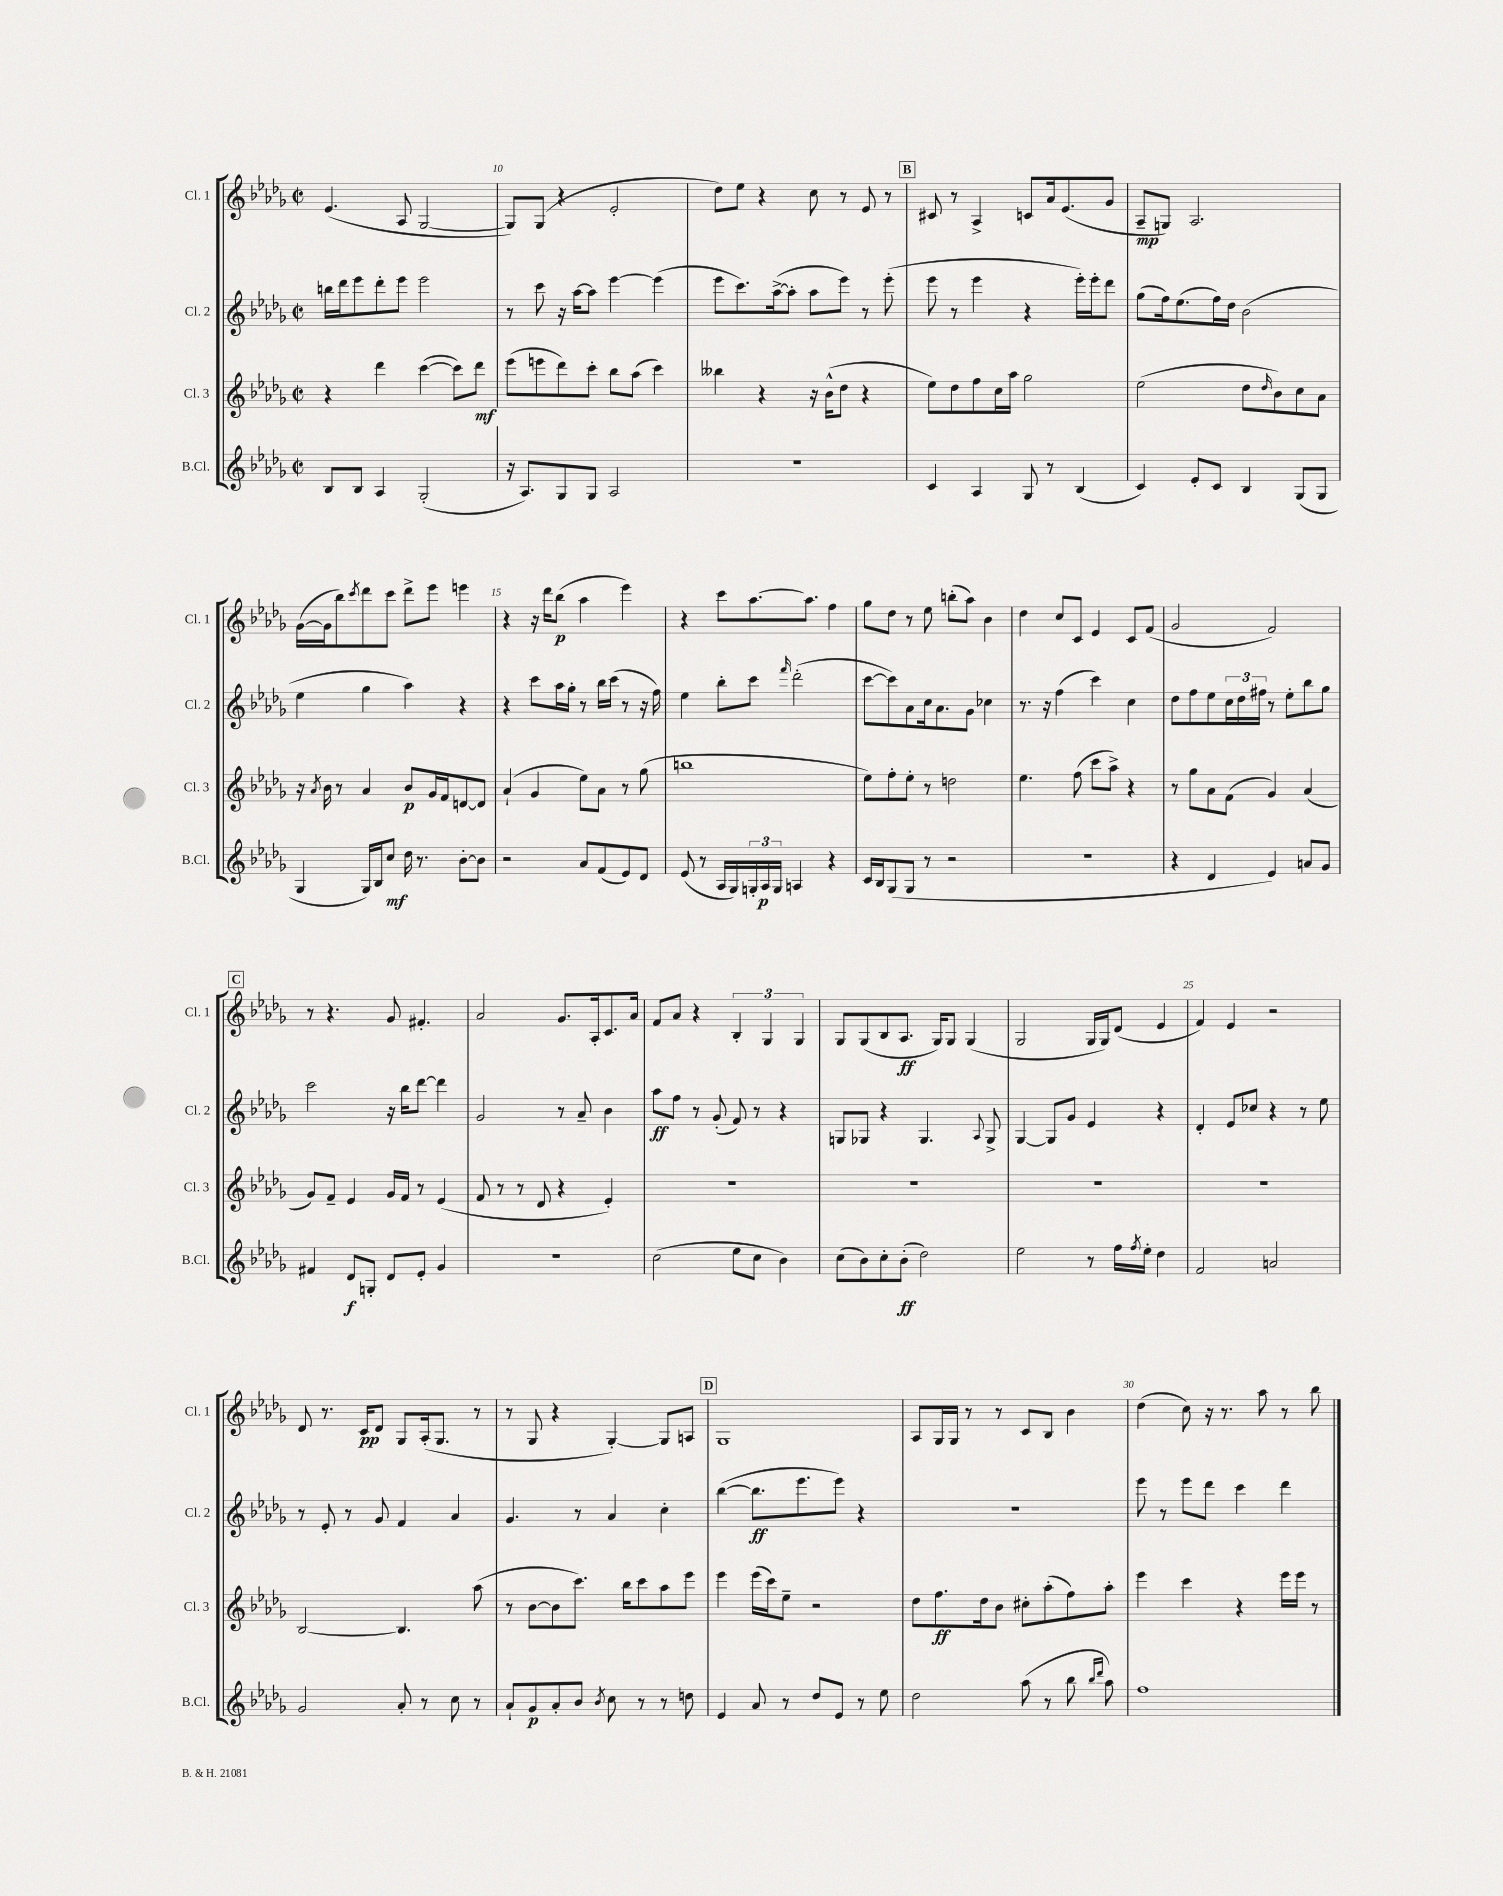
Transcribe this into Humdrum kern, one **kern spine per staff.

**kern	**kern	**kern	**kern
*staff4	*staff3	*staff2	*staff1
*clefG2	*clefG2	*clefG2	*clefG2
*k[b-e-a-d-g-]	*k[b-e-a-d-g-]	*k[b-e-a-d-g-]	*k[b-e-a-d-g-]
*M2/2	*M2/2	*M2/2	*M2/2
*met(c|)	*met(c|)	*met(c|)	*met(c|)
8B-	4r	16bb	(4.e-
.	.	16ddd-	.
8B-	.	8eee-	.
4A-	4ddd-	8ddd-'	.
.	.	8eee-	8A-
(2G-'	([4ccc	2eee-	[2G-
.	8ccc])	.	.
.	8ddd-	.	.
=	=	=	=
16r	(8eee-	8r	8G-])
8.A-)	.	.	.
.	8eee	8ccc	(8G-
8G-	8ddd-)	16r	4r
.	.	[16aa-	.
8G-	8ccc'	8aa-]	.
2A-	8bb-	[4eee-	2e-'
.	(8aa-	.	.
.	4ccc)	(4eee-]	.
=	=	=	=
1r	4bb--	8eee-	8dd-)
.	.	8.ccc)	8ee-
.	4r	.	4r
.	.	([16aa-^	.
.	.	8aa-']	.
.	16r	8aa-	8cc
.	(16b-^^	.	.
.	8dd-	8eee-)	8r
.	4r	8r	8e-
.	.	(8eee-'	8r
=	=	=	=
4c	8ee-)	8eee-	8c#
.	8dd-	8r	8r
4A-	8ff	4eee-	4A-^
.	16cc	.	.
.	16aa-	.	.
8G-	2gg-	4r	8c
8r	.	.	16a-
.	.	.	(8.e-
(4B-	.	16eee-')	.
.	.	16eee-'	.
.	.	8ddd-	8g-
=	=	=	=
4c)	(2ee-	(8gg-	8A-~
.	.	16ff)	8G)
.	.	(8.ee-	.
8e-'	.	.	2.A-
8c	.	16ff)	.
.	.	16dd-	.
4B-	8dd-	(2b-	.
.	16qqdd-	.	.
.	8b-)	.	.
(8G-	8cc	.	.
8G-	8a-	.	.
=	=	=	=
4G-	16r	4ee-	([16g-
.	8qa-	.	.
.	16b-	.	16g-]
.	8r	.	8bb-)
.	.	.	8qccc
16G-)	4a-	4gg-	8ddd-
16B-	.	.	.
8cc	.	.	8ccc
16dd-	8b-	4aa-)	8ddd-^
8.r	.	.	.
.	16g-	.	8eee-
.	16f	.	.
[8b-'	[8d	4r	4eee
8b-]	8d]	.	.
=	=	=	=
2r	(4a-`	4r	4r
.	4g-	8ccc	16r
.	.	.	16ddd-
.	.	16aa-	(8bb-
.	.	16gg-'	.
8a-	8ee-)	8r	4aa-
(8f	8a-	16bb-	.
.	.	(16ccc	.
8e-)	8r	8r	4eee-)
8d-	(8gg-	16r	.
.	.	16ff)	.
=	=	=	=
(8e-	1bb	4ee-	4r
8r	.	.	.
16A-	.	8bb-'	8ccc
16G-)	.	.	.
24G'	.	8ccc	[8.aa-
24A-	.	.	.
24G	.	.	.
.	.	16qqfff	.
4A	.	(2ddd-'	.
.	.	.	8.aa-]
4r	.	.	4ff
=	=	=	=
16c	8ee-)	[8ccc	8gg-
16B-	.	.	.
(8G-	8ff'	8ccc])	8dd-
8G-	8ee-'	8a-	8r
8r	8r	16cc	8ee-
.	.	8.a-	.
2r	2dd	.	(8bb'
.	.	8g-	8aa-)
.	.	4cc-	4b-
=	=	=	=
1r	4.ee-	8.r	4dd-
.	.	16r	.
.	.	(4ff	8cc
.	(8ff	.	8c
.	8ccc	4ccc)	4e-
.	8aa-^)	.	.
.	4r	4cc	8c
.	.	.	(8f
=	=	=	=
4r	8r	8dd-	2g-
.	8gg-	8ff	.
4d-	8a-	8ee-	.
.	(8f	24cc	.
.	.	24dd-	.
.	.	24ff#	.
4e-)	4g-)	8r	2f)
.	.	8ee-'	.
8a	(4a-	8bb-	.
8g-	.	8gg-	.
=	=	=	=
4f#	8g-)	2ccc	8r
.	8f~	.	4.r
8d-	4e-	.	.
8G'	.	.	.
8d-	16g-	16r	8g-
.	16f	16bb-	.
8e-'	8r	[8ddd-	4.f#'
4g-	(4e-	4ddd-]	.
=	=	=	=
1r	8f	2g-	2a-
.	8r	.	.
.	8r	.	.
.	8d-	.	.
.	4r	8r	8.g-
.	.	8a-~	.
.	.	.	16A-'
.	4e-')	4b-	8.c
.	.	.	16a-
=	=	=	=
(2cc	1r	8aa-	8f
.	.	8ff	8a-
.	.	8r	4r
.	.	(8g-'	.
8ee-	.	8f)	6B-'
8cc	.	8r	.
.	.	.	6G-
4b-)	.	4r	.
.	.	.	6G-
=	=	=	=
(8cc	1r	8G	8G-
8b-)	.	8G-	(8G-
8cc'	.	4r	8B-
(8b-'	.	.	8.A-
2dd-)	.	4.G-	.
.	.	.	16G-)
.	.	.	8G-
.	.	.	(4G-
.	.	8qqA-	.
.	.	8G-^	.
=	=	=	=
2ee-	1r	[4G-	2G-
.	.	8G-]	.
.	.	8g-	.
8r	.	4e-	16G-
.	.	.	16G-)
16ff	.	.	(8d-
8qff	.	.	.
16ee-'	.	.	.
4dd-	.	4r	4e-
=	=	=	=
2f	1r	4d-'	4f)
.	.	8e-	4e-
.	.	8cc-	.
2a	.	4r	2r
.	.	8r	.
.	.	8ee-	.
=	=	=	=
2g-	[2B-	8r	8d-
.	.	8e-'	8.r
.	.	8r	.
.	.	.	16c
.	.	8g-	8d-
8a-'	4.B-]	4f	8G-
8r	.	.	(16A-'
.	.	.	8.G-
8cc	.	4a-	.
8r	(8aa-	.	8r
=	=	=	=
8a-`	8r	4.g-	8r
8g-	[8b-	.	8G-
8a-'	8b-]	.	4r
8b-	8.ccc)	8r	.
8qb-	.	.	.
8cc	.	4a-	[4G-')
.	16bb-	.	.
8r	8ccc	.	.
8r	8aa-	4cc'	8G-]
8dd	8eee-	.	8A
=	=	=	=
4e-	4eee-	([4bb-	1G-
8a-	(16eee-	8.bb-]	.
.	16ccc)	.	.
8r	8ee-~	.	.
.	.	8.eee-	.
8dd-	2r	.	.
8e-	.	8eee-)	.
8r	.	4r	.
8ee-	.	.	.
=	=	=	=
2dd-	8dd-	1r	8A-
.	8.ff	.	16G-
.	.	.	16G-
.	.	.	8r
.	16dd-	.	.
.	8b-	.	8r
(8aa-	8cc#'	.	8c
8r	(8aa-'	.	8B-
8bb-	8ff)	.	4b-
16qqbb-	.	.	.
16qqddd-	.	.	.
8aa-)	8aa-'	.	.
=	=	=	=
1ff	4eee-	8eee-	(4dd-
.	.	8r	.
.	4ccc	8eee-	8cc)
.	.	8ddd-	16r
.	.	.	8.r
.	4r	4ccc	.
.	.	.	8aa-
.	16eee-	4ddd-	8r
.	16eee-	.	.
.	8r	.	8bb-
==	==	==	==
*-	*-	*-	*-
